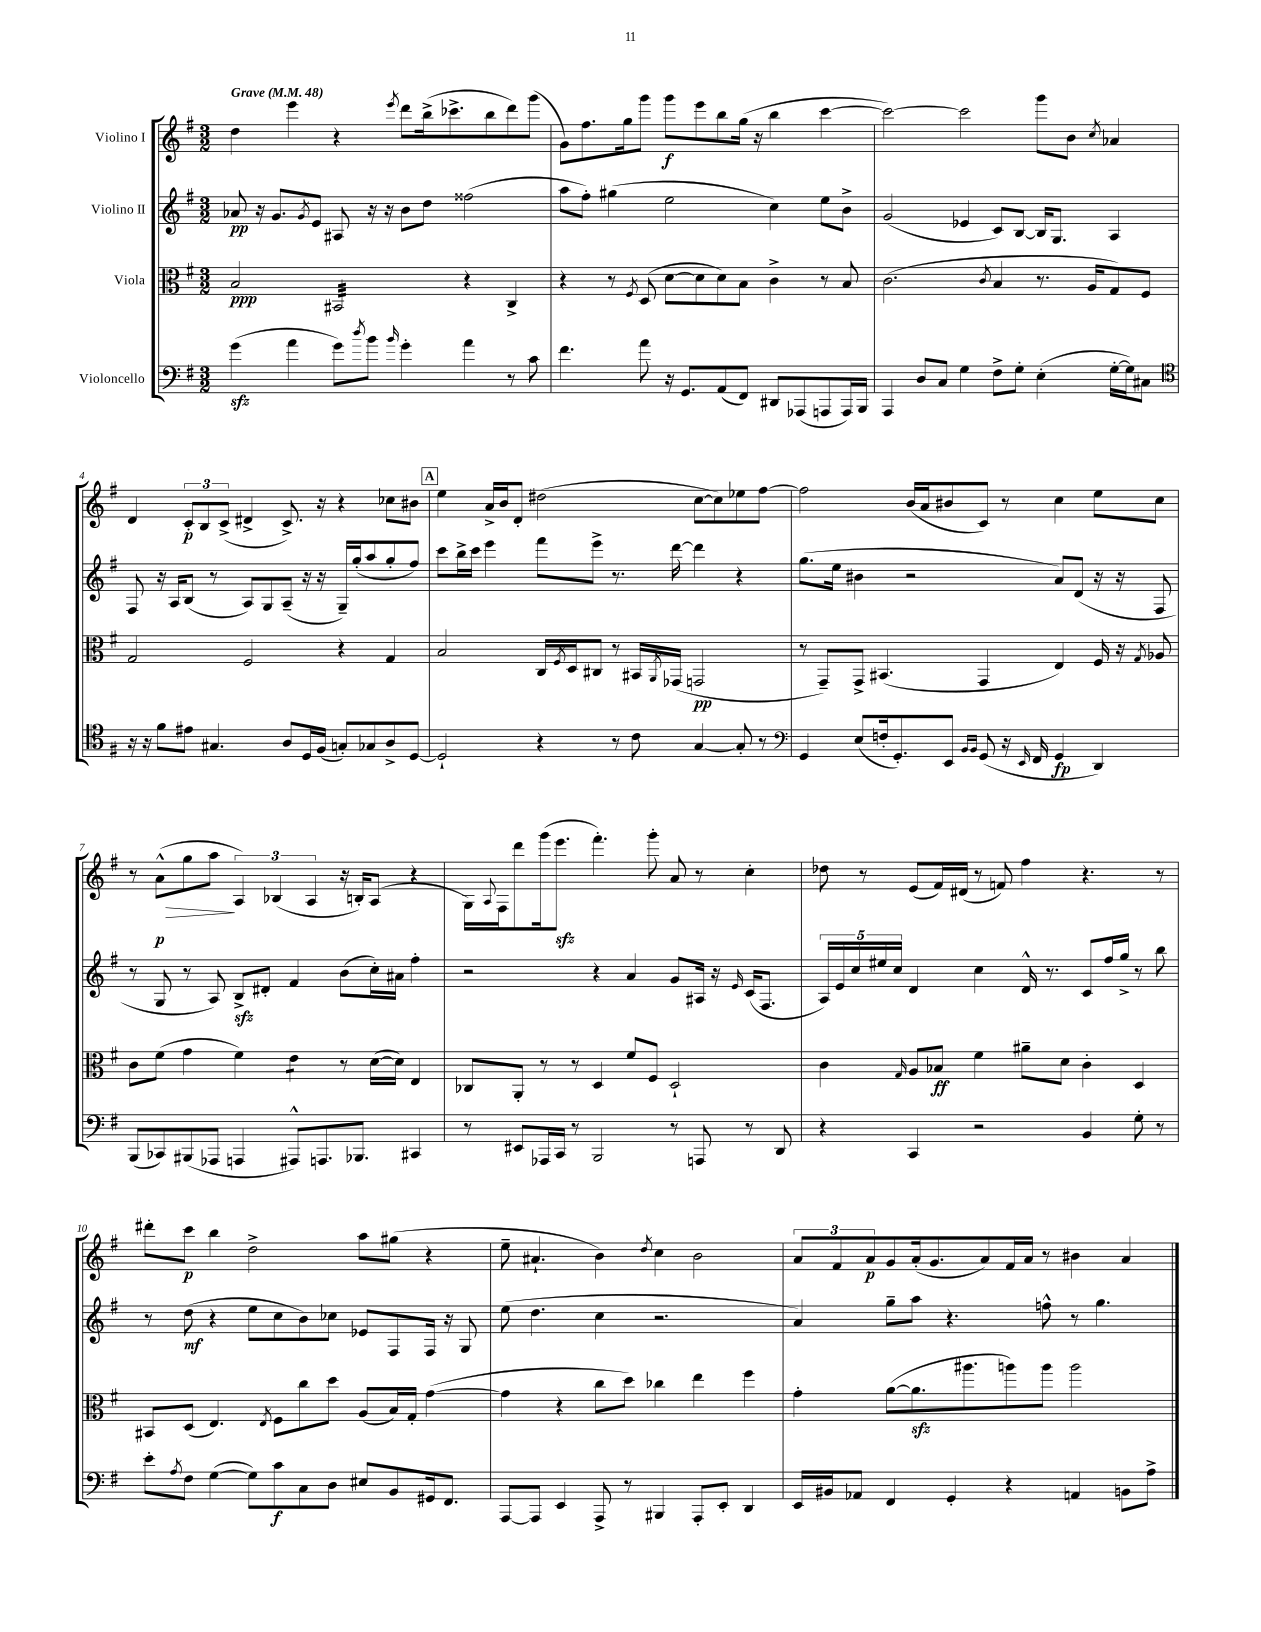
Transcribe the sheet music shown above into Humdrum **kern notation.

**kern	**kern	**kern	**kern
*staff4	*staff3	*staff2	*staff1
*clefF4	*clefC3	*clefG2	*clefG2
*k[f#]	*k[f#]	*k[f#]	*k[f#]
*M3/2	*M3/2	*M3/2	*M3/2
*MM48	*MM48	*MM48	*MM48
(4g	2B	8a-	4dd
.	.	16r	.
.	.	8.g	.
4a	.	.	4eee
.	.	8qg	.
.	.	8e	.
8g)	2BB#	8A#	4r
8qdd	.	.	.
8b	.	16r	.
.	.	16r	.
16qqb	.	.	8qeee
4g'	.	8b	8ddd
.	.	8dd	(16bb^
.	.	.	8.ccc-^
4a	4r	(2ff##	.
.	.	.	8bb
8r	4C^	.	8ddd)
8c	.	.	(8ggg
=	=	=	=
4.f#	4r	8aa	8g)
.	.	8ff#')	8.ff#
.	8r	(4gg#	.
.	.	.	16gg
.	8qF#	.	.
8a	(8D	.	8ggg
16r	[8d	2ee	8ggg
8.GG	.	.	.
.	8d]	.	8eee
(8AA	8d)	.	8bb
8FF#)	8B	.	(16gg
.	.	.	16r
8DD#	4c^	4cc)	4bb
(8AAA-	.	.	.
8AAA	8r	8ee	[4ccc
16AAA)	8B	8b^	.
16BBB	.	.	.
=	=	=	=
4AAA	(2.c	(2g	2ccc_)
8D	.	.	.
8C	.	.	.
4G	.	4e-	2ccc]
.	8qc	.	.
8F#^	4B	8c)	.
8G'	.	[8B	.
(4E'	8.r	16B]	8ggg
.	.	8.G	.
.	.	.	8b
.	16A	.	.
.	.	.	8qcc
[16G'	8G)	4A	4a-
16G])	.	.	.
8C#	8F#	.	.
=	=	=	=
*clefC4	*	*	*
16r	2G	8F#	4d
16r	.	.	.
8f#	.	16r	.
.	.	16A	.
8e#	.	(8B	12c'
.	.	.	12B
4.G#	.	8r	.
.	.	.	(12c^
.	2F#	8A)	4d#^
.	.	8G	.
8A	.	(8A~	8.c^)
16D	.	16r	.
(16F#	.	16r	16r
8G')	4r	16G~)	4r
.	.	(16gg'	.
8G-	.	8aa	.
8A^	4G	8gg'	8cc-
[8D	.	8ff#)	8b#
=	=	=	=
2D`]	2B	8ccc	4ee
.	.	16bb^	.
.	.	16ccc	.
.	.	4eee	16a^
.	.	.	16b
.	.	.	8d'
4r	16C	8fff#	(2dd#
.	8qF#	.	.
.	16D	.	.
.	8C#	8eee^	.
8r	8r	8.r	.
8c	16BB#	.	.
.	8qAA	.	.
.	(16GG-	[16ddd	.
[4G	2GG	4ddd]	[8cc
.	.	.	8cc])
8G']	.	4r	8ee-
8r	.	.	[8ff#
=	=	=	=
*clefF4	*	*	*
4GG	8r	(8.gg	2ff#]
.	8GG~)	.	.
.	.	16ee	.
(8E	8GG^	4b#	.
16F'	(4.BB#	.	.
8.GG')	.	.	.
.	.	2r	(16b
.	.	.	16a
8EE	.	.	8b#
16qqBB	.	.	.
16qqBB	.	.	.
(8GG	4GG	.	8c)
16r	.	.	8r
16qqEE	.	.	.
16FF#	.	.	.
4GG	4E)	8a)	4cc
.	.	(8d	.
4DD)	16F#	16r	8ee
.	16r	16r	.
.	8qG	.	.
.	8A-	8F#	8cc
=	=	=	=
(8BBB	8c	8r	8r
8CC-)	(8f#	8G	(8a^^
(8BBB#	4g	8r	8gg
8AAA-	.	8A)	8aa
4AAA	4f#)	8B^	6A)
.	.	8d#'	.
.	.	.	(6B-
8AAA#^^)	4e	4f#	.
.	.	.	6A
8.AAA	.	.	.
.	8r	(8b	16r
8.BBB-	.	.	16B')
.	([16d	16cc')	(8A
.	16d])	16a#	.
4CC#	4E	4ff#'	4r
=	=	=	=
8r	8C-	2r	16G)
.	.	.	8qqA
.	.	.	16F#
8EE#	8AA'	.	8ddd
16AAA-	8r	.	(16ggg
16CC	.	.	8.eee
8r	8r	.	.
2BBB	4D	4r	4.fff#')
.	8f#	4a	.
.	8F#	.	8ggg'
8r	2D`	8g	8a
8AAA	.	16A#	8r
.	.	16r	.
.	.	16qqe	.
8r	.	(16c	4cc'
.	.	8.F#	.
8DD	.	.	.
=	=	=	=
4r	4c	20A)	8dd-
.	.	20e	.
.	.	20cc	.
.	.	.	8r
.	.	20ee#	.
.	.	20cc	.
.	16qqG	.	.
4CC	8A	4d	(8e
.	8B-	.	16f#)
.	.	.	(16d#
2r	4f#	4cc	8r
.	.	.	8f)
.	8a#~	16d^^	4ff#
.	.	8.r	.
.	8d	.	.
4BB	4c'	8c	4.r
.	.	16ff#	.
.	.	16gg^	.
8G'	4D	8r	.
8r	.	8bb	8r
=	=	=	=
8e'	8BB#	8r	8ddd#'
8qA	.	.	.
8F#	(8D	(8dd	8ccc
([4G	4.E)	4r	4bb
8G])	.	8ee	2dd^
.	8qE	.	.
8c	8F#	8cc	.
8C	8cc	8b)	.
8D	8dd	8cc-	.
8E#	(8A	8e-	8aa
8BB	16B)	8F#	(8gg#
.	16G'	.	.
16GG#	([4g	16F#	4r
8.FF#	.	16r	.
.	.	8G	.
=	=	=	=
[8AAA	4g]	(8ee	8ee~
8AAA]	.	4.dd	4.a#`
4EE	4r	.	.
8AAA^	8cc	4cc	4b)
8r	8dd)	.	.
.	.	.	8qdd
4BBB#	4cc-	2.r	4cc
8AAA'	4ee	.	2b
8EE'	.	.	.
4DD	4ff#	.	.
=	=	=	=
16EE	4g'	4a)	12a
16BB#	.	.	.
.	.	.	12f#
8AA-	.	.	.
.	.	.	12a
4FF#	([8a	8gg~	8g
.	8.a]	8aa	(16a'
.	.	.	8.g
4GG'	.	4.r	.
.	8.aa#	.	.
.	.	.	8a)
4r	8aa)	.	16f#
.	.	.	16a
.	8aa	8ff^^	8r
4AA	2aa	8r	4b#
.	.	4.gg	.
8BB	.	.	4a
8A^	.	.	.
==	==	==	==
*-	*-	*-	*-
